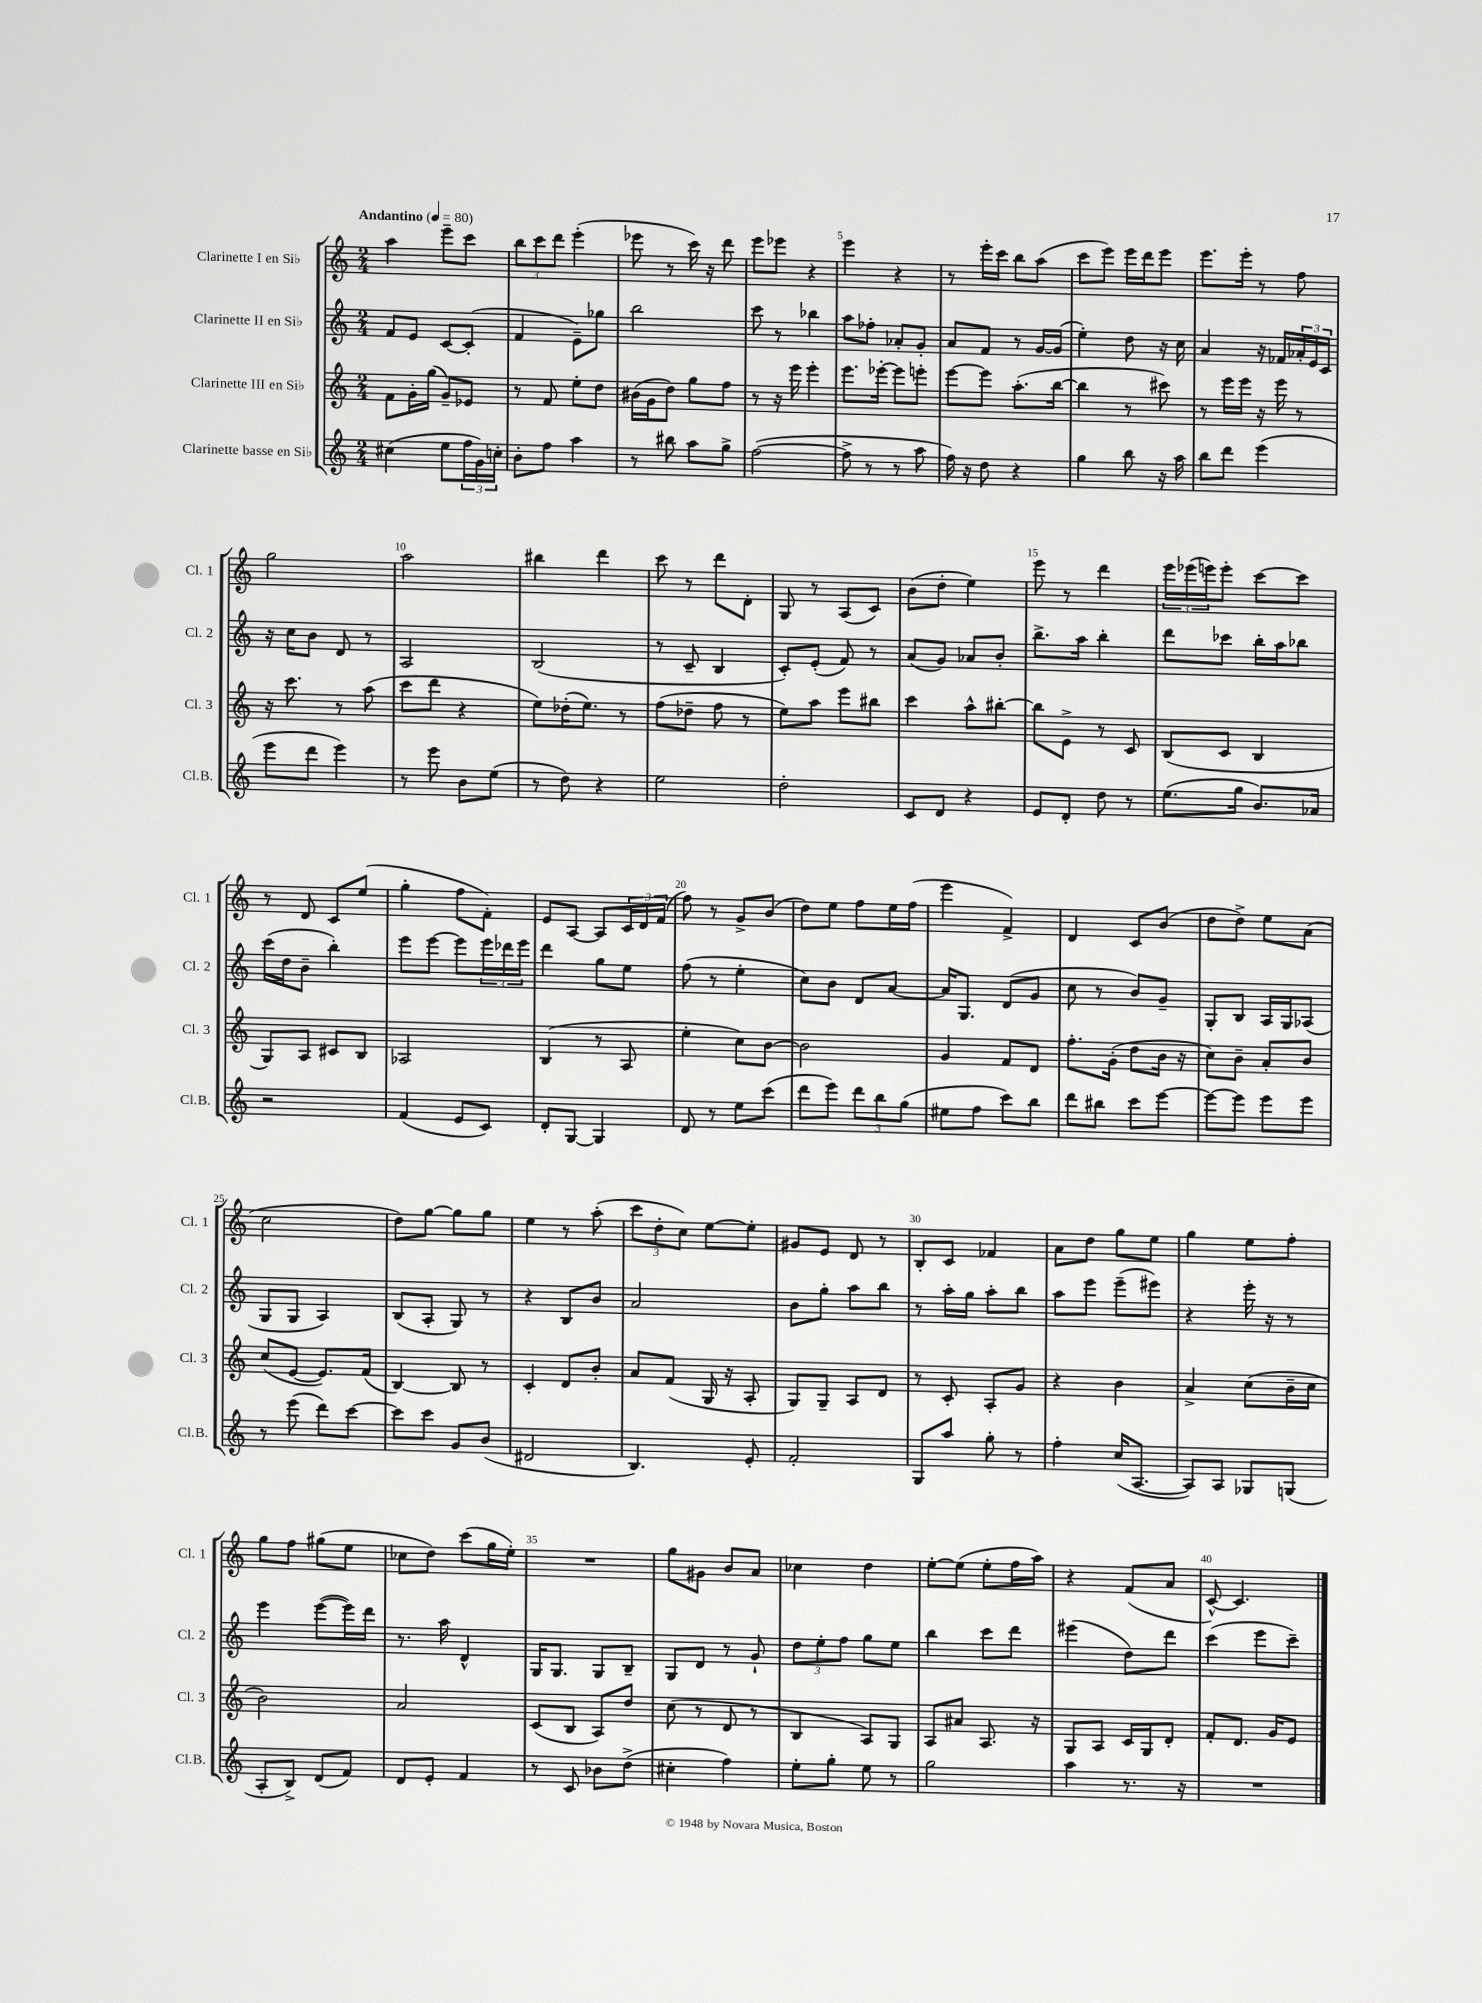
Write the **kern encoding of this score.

**kern	**kern	**kern	**kern
*part4	*part3	*part2	*part1
*staff4	*staff3	*staff2	*staff1
*I"Clarinette basse en Si♭	*I"Clarinette III en Si♭	*I"Clarinette II en Si♭	*I"Clarinette I en Si♭
*I'Cl.B.	*I'Cl. 3	*I'Cl. 2	*I'Cl. 1
*clefG2	*clefG2	*clefG2	*clefG2
*k[]	*k[]	*k[]	*k[]
*M2/4	*M2/4	*M2/4	*M2/4
*MM80	*MM80	*MM80	*MM80
=1	=1	=1	=1
!	!	!	!LO:TX:a:B:t=Andantino
(4cc#X\	8f\L	8f/L	4aa\
.	16g'\L	8e/J	.
.	(16gg\JJ	.	.
8ee\L	8g~/L)	[8c/L	8eee~\L
24ff\L	8e-X/J	(8c'/J]	8ccc\J
24g\)	.	.	.
24ccn'\JJ	.	.	.
=2	=2	=2	=2
8b'\L	8r	4f/	12bb\L
.	.	.	12ccc\
8ff\J	8f/	.	.
.	.	.	12ddd\J
4aa\	8ee'\L	8e~\L)	(4eee'\
.	8dd\J	8gg-X\J	.
=3	=3	=3	=3
8r	(16b#X\LL	2bb\	8eee-X\
.	16g\J	.	.
8bb#X\	8dd\J)	.	8r
8aa\L	8gg\L	.	16ccc\)
.	.	.	16r
8gg^\J	8ff\J	.	8ddd\
=4	=4	=4	=4
([2ff\	8r	8ccc\	8eee\L
.	16r	8r	8eee-X\J
.	16eee\	.	.
.	4eee'\	4bb-X\	4r
=5	=5	=5	=5
8ff^\]	8.eee\L	8aa\L	4eee\
8r	.	8ff-X'\J	.
.	[16eee-X'\Jk	.	.
8r	8eee-\L]	8a-X'/L	4r
8aa\	8eeen'\J	8g'/J	.
=6	=6	=6	=6
16ff\)	[8eee\L	8a/L	8r
16r	.	.	.
8dd\	8eee\J]	8f/J	16eee'\LL
.	.	.	16ccc\JJ
4r	(8.aa'\L	8r	8bb\L
.	.	[16g/LL	(8aa\J
.	[16bb\Jk	(16g/JJ]	.
=7	=7	=7	=7
4gg\	4bb\]	4ee'\)	8ccc\L
.	.	.	8eee\J)
8bb\	8r	8dd\	16eee\LL
.	.	.	16ddd\J
16r	8ccc#X\)	16r	8eee\J
16aa\	.	16cc\	.
=8	=8	=8	=8
8bb\L	8r	4a/	8.eee\L
8ddd\J	16eee\LL	.	.
.	16eee\JJ	.	16eee'\Jk
(4eee\	16r	16r	8r
.	16eee\	16f-X/LL	.
.	8r	24a-X'/	8ff\
.	.	24e/	.
.	.	24c/JJ	.
!!LO:LB:g=z
=9	=9	=9	=9
8eee\L	16r	16r	2gg\
.	8.ccc\	16cc\KL	.
8ddd\J	.	8b\J	.
4eee\)	8r	8d/	.
.	(8aa\	8r	.
=10	=10	=10	=10
8r	8ccc\L	2A/	2aa\
8eee\	8ddd\J	.	.
8b\L	4r	.	.
(8ee\J	.	.	.
=11	=11	=11	=11
8r	8ee\L)	(2B/	4bb#X\
8dd\)	(16dd-X'\K	.	.
.	8.ee\J)	.	.
4r	.	.	4ddd\
.	8r	.	.
=12	=12	=12	=12
2ee\	(8ff\L	8r	8ccc\
.	8dd-X~\J	8c~/	8r
.	8ff\	4B/	8ddd\L
.	8r	.	8d'\J
=13	=13	=13	=13
2dd'\	8ee\L)	8c'/L)	8G/
.	8aa\J	(8e'/J	8r
.	8eee\L	8f/)	(8A/L
.	8bb#X\J	8r	8c/J)
=14	=14	=14	=14
8c/L	4ccc\	(8a/L	(8b\L
8d/J	.	8g/J)	8dd'\J
4r	8aa^^\L	8a-X/L	4ee\)
.	[8bb#X'\J	8b'/J	.
=15	=15	=15	=15
8e/L	8bb#\L]	8.bb^\L	8eee\
8d'/J	8e^\J	.	8r
.	.	16aa\Jk	.
8dd\	8r	4bb'\	4ddd\
8r	8c/	.	.
=16	=16	=16	=16
(8.ee\L	(8B/L	8ddd\L	24eee\LL
.	.	.	(24eee-X\
.	.	.	24eeen\J)
.	8c/J	8ccc-X\J	8eee'\J
16gg\Jk	.	.	.
8.b/L)	4B/	16bb'\LL	[8ccc\L
.	.	16aa\J	.
.	.	8bb-X\J	8ccc\J]
16a-X/Jk	.	.	.
!!LO:LB:g=z
=17	=17	=17	=17
2r	8G/L)	(16ccc\LL	8r
.	.	16dd\J	.
.	8A/J	8b~\J	8d/
.	8c#X/L	4bb'\)	8c/L
.	8B/J	.	(8ee/J
=18	=18	=18	=18
(4f/	2A-X/	8eee\L	4gg'\
.	.	[8eee\J	.
8e/L	.	8eee\L]	8ff\L
8c/J)	.	24eee\L	8f'\J)
.	.	24ddd-X\	.
.	.	24eee\JJ	.
=19	=19	=19	=19
8d'/L	(4B/	4ddd\	8e/L
[8G/J	.	.	[8A/J
4G/]	8r	8gg\L	8A/L]
.	8A/	8ee\J	24c/L
.	.	.	24d/
.	.	.	(24f/JJ
=20	=20	=20	=20
8d/	4ee'\	(8ff\	8ff\)
8r	.	8r	8r
8ee\L	8cc\L)	4ee'\	8g^/L
(8ccc\J	[8b\J	.	(8b/J
=21	=21	=21	=21
8ddd\L	2b\]	8cc\L)	8dd\L)
8eee\J)	.	8b\J	8ee\J
12ddd\L	.	8d/L	8ff\L
12bb\	.	.	.
.	.	[8a/J	16ee\L
(12gg\J	.	.	.
.	.	.	(16ff\JJ
=22	=22	=22	=22
8ee#X\L	4g/	16a/KL]	4eee\
.	.	8.G/J	.
8ff\J	.	.	.
8ccc\L)	8f/L	(8d/L	4f^/)
8bb\J	8d/J	8g/J	.
=23	=23	=23	=23
8ddd\L	8.ff'\L	8cc\	4d/
8bb#X\J	.	8r	.
.	(16g'\Jk	.	.
8ccc\L	8dd\L	8b/L)	8c/L
[8eee\J	16b\Jk	8g~/J	(8b/J
.	16r	.	.
=24	=24	=24	=24
8eee\L_	8cc\L)	8G'/L	8dd\L
8eee\J]	8b~\J	8B/J	8dd^\J)
8eee\L	8a'/L	16A/LL	8ee\L
.	.	16G/J	.
8eee\J	8b/J	(8A-X/J	(8a\J
!!LO:LB:g=z
=25	=25	=25	=25
8r	(8cc/L	8G/L	2cc\
(8eee\	[8e/J	8G/J	.
8ddd\L)	8.e/L])	4A/)	.
[8ccc\J	.	.	.
.	(16f/Jk	.	.
=26	=26	=26	=26
8ccc\L]	[4B/)	(8B/L	8dd\L)
8ccc\J	.	8A'/J	[8gg\J
8g/L	8B/]	8G/)	8gg\L]
(8b/J	8r	8r	8gg\J
=27	=27	=27	=27
2d#X/	4c'/	4r	4ee\
.	8d/L	8B/L	8r
.	8b'/J	8b/J	(8aa'\
=28	=28	=28	=28
4.B/)	8a/L	2a/	12ccc\L
.	.	.	12dd'\
.	(8f/J	.	.
.	.	.	12cc\J)
.	16G/	.	[8ee\L
.	16r	.	.
8e'/	8A'/	.	8ee'\J]
=29	=29	=29	=29
2f'/	8G/L)	8b\L	8g#X/L
.	8G~/J	8gg'\J	8e/J
.	8A/L	8aa\L	8d/
.	8d/J	8bb\J	8r
=30	=30	=30	=30
8G/L	8r	8r	8B'/L
8aa/J	8c'/	16aa'\LL	8c/J
.	.	16gg\JJ	.
8gg'\	8A'/L	8aa'\L	4f-X/
8r	8g/J	8bb\J	.
=31	=31	=31	=31
4ff'\	4r	8aa\L	8a\L
.	.	8eee\J	8dd\J
(16cc/KL	4b\	(8eee~\L	8gg\L
[8.A/J	.	.	.
.	.	8eee#X\J)	8ee\J
=32	=32	=32	=32
8A/L])	4a^/	4r	4gg\
8A/J	.	.	.
8G-X/L	(8cc\L	16eee'\	8ee\L
.	.	16r	.
(8Gn/J	16b~\L	8r	8ff'\J
.	16cc\JJ	.	.
!!LO:LB:g=z
=33	=33	=33	=33
8A'/L	2b\)	4eee\	8gg\L
8B^/J)	.	.	8ff\J
(8d/L	.	([8eee\L	(8gg#X\L
8f/J)	.	16eee\L])	8ee\J
.	.	16ddd\JJ	.
=34	=34	=34	=34
8d/L	2a/	8.r	8cc-X\L
8e'/J	.	.	8dd\J)
.	.	16aa\	.
4f/	.	4d^^/	(8ccc\L
.	.	.	16gg\L
.	.	.	16ee'\JJ)
=35	=35	=35	=35
8r	(8c/L	16G/KL	2r
.	.	8.G/J	.
8c/	8B/J	.	.
8b-X\L	8A/L)	8G/L	.
(8dd^\J	8dd/J	8B~/J	.
=36	=36	=36	=36
4cc#X'\	(8cc\	8G/L	8gg\L
.	8r	8d/J	8g#X\J
4ff\)	8d/	8r	8b/L
.	8r	8g`/	8a/J
=37	=37	=37	=37
8ee'\L	4B/	12dd\L	4cc-X\
.	.	12ee'\	.
8gg'\J	.	.	.
.	.	12ff\J	.
8ee\	8A/L)	8gg\L	4dd\
8r	8G/J	8ee\J	.
=38	=38	=38	=38
2gg\	8A/L	4bb\	[8ee'\L
.	8a#X/J	.	(8ee\J]
.	8.A/	8ccc\L	8ee'\L
.	.	8ddd\J	16ff\L
.	16r	.	16aa\JJ)
=39	=39	=39	=39
4aa\	8G/L	(4eee#X\	4r
.	8A/J	.	.
8.r	16c/LL	8dd\L)	(8f/L
.	16G/J	.	.
.	8d'/J	8ddd\J	8a/J
16r	.	.	.
=40	=40	=40	=40
2r	8f'/L	(4ccc\	[8c^^/)
.	8.d/J	.	4.c/]
.	.	8eee\L	.
.	16g/KL	.	.
.	8e/J	8ccc~\J)	.
==	==	==	==
*-	*-	*-	*-
